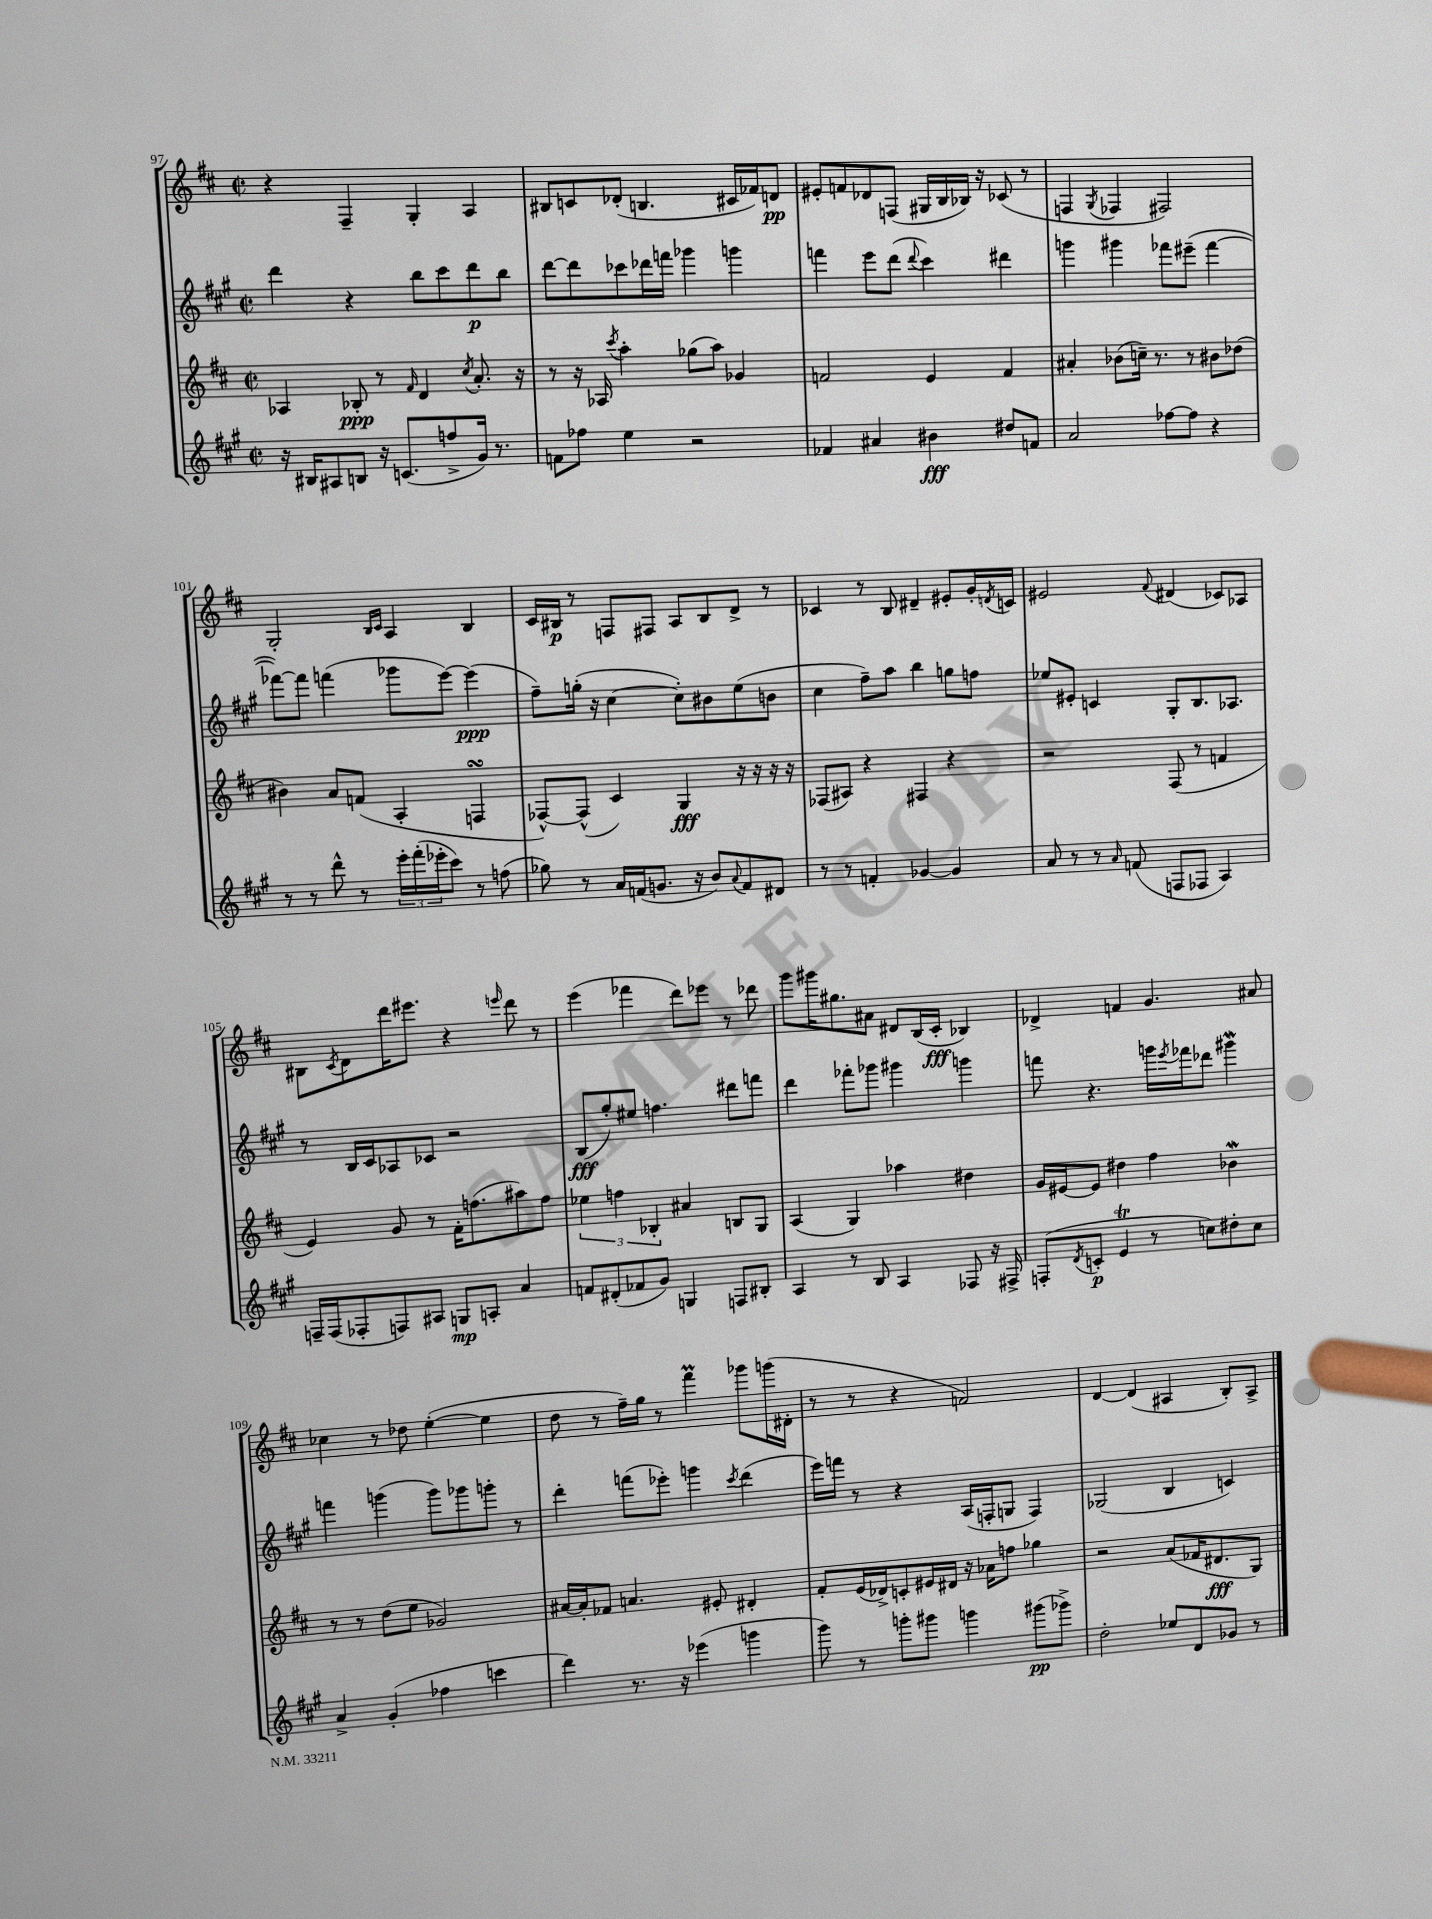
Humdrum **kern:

**kern	**kern	**kern	**kern
*staff4	*staff3	*staff2	*staff1
*clefG2	*clefG2	*clefG2	*clefG2
*k[f#c#g#]	*k[f#c#]	*k[f#c#g#]	*k[f#c#]
*M2/2	*M2/2	*M2/2	*M2/2
*met(c|)	*met(c|)	*met(c|)	*met(c|)
16r	4A-	4ddd	4r
16B#	.	.	.
8A#	.	.	.
8B	8B-'	4r	4F#~
16r	8r	.	.
(8.c	.	.	.
.	16qqf#	.	.
.	4d	8bb	4G'
8ff^	.	8ccc#	.
.	8qcc#	.	.
16g#)	8.a'	8ddd	4A
8.r	.	.	.
.	.	8bb	.
.	16r	.	.
=	=	=	=
8f	8r	[8ddd	8B#
8ff-	16r	8ddd]	8c
.	16A-	.	.
.	8qccc#	.	.
4ee	4aa'	8ccc-	(8d-'
.	.	16ddd-	4.B
.	.	16fff	.
2r	(8gg-	4ggg-	.
.	8aa)	.	.
.	4g-	4ggg	16c#
.	.	.	16f-)
.	.	.	8d
=	=	=	=
4f-	2f	4fff	8e#'
.	.	.	8f
4a#	.	8eee	8d-
.	.	(8ddd	(8F
.	.	8qqddd	.
4b#	4e	4ccc#)	16G#
.	.	.	16B
.	.	.	16B-)
.	.	.	16r
8dd#	4f	4ddd#	(8c-
8f	.	.	8r
=	=	=	=
2a	4a#'	4ggg	4F
.	.	.	8qG
.	(8b-	4ggg#	4F-
.	16cc~)	.	.
.	8.r	.	.
[8ff-	.	8fff-	2F#)
8ff-]	8r	(8eee#~	.
4r	8b#	[4fff-	.
.	(8dd-	.	.
=	=	=	=
8r	4b#)	8fff-_)	2G'
8r	.	8fff-]	.
8ddd^^	8a	(4fff	.
8r	(8f	.	.
.	.	.	16qqB
.	.	.	16qqc#
24eee'	4A'	8ggg-	4A
(24fff#'	.	.	.
24eee-'	.	.	.
8ccc#)	.	[8eee)	.
8r	4F	(4eee]	4B
(8ff	.	.	.
=	=	=	=
8gg-)	[8F-^^)	8ff#~)	16c#
.	.	.	16B#
8r	(8F-^^]	(16gg'	8r
.	.	16r	.
16a	4c#)	[4cc#	8F
(16f	.	.	.
8.g	.	.	8F#
.	4G	8cc#'])	8A
16r	.	.	.
8b)	.	8b#	8B#
8qqa	.	.	.
8f	16r	(8ee	8d^
.	16r	.	.
8d#	16r	8b	8r
.	16r	.	.
=	=	=	=
8r	(8F-	4cc#	4c-
8r	8A#)	.	.
4f'	4r	8ff#~)	8r
.	.	8aa	8B
[4g-	4F#	4bb	4d#~
4g-]	4r	8gg	8e#'
.	.	8ff	16g'
.	.	.	8qd
.	.	.	16c
=	=	=	=
8a	2r	8ee-	2e#
8r	.	8e#'	.
8r	.	4c	.
16qqa	.	.	.
(8f	.	.	.
.	.	.	8qqf#
8F	(8F#	8G#'	(4d#
8F-	8r	8.B	.
4A)	4f	.	8c-)
.	.	8.A-	.
.	.	.	8A-
=	=	=	=
16F~	4e)	8r	8B#
(16F	.	.	.
.	.	.	8qc#
8F-'	.	16B	8d
.	.	16c#	.
8F)	8g	8A-	16ddd
.	.	.	8.eee#
8A#	8r	8c-	.
8G	16f#'	2r	4r
.	(8.ff	.	.
8A'	.	.	.
.	.	.	16qqeee
4a	8aa#)	.	8ddd
.	8ff	.	8r
=	=	=	=
8f	6ee-	(8B	(4eee
(8d#'	.	8gg#')	.
.	6ff	.	.
8f-	.	8ee#	4fff-
.	6B-'	.	.
8g#)	.	4.ff	.
4G	4a#	.	8ddd)
.	.	.	8eee-
8F	8B	8ddd#	8r
8B#'	8G	8fff	8ddd-
=	=	=	=
4A	(4A	4ddd	8ggg
.	.	.	16ggg#
.	.	.	8.gg#
8r	4G)	8fff-'	.
8B	.	8ggg-	8a#
4A	4aa-	4ggg#	8d#
.	.	.	(16B
.	.	.	16c#'
8F-	4dd#	4ggg	4B-)
16r	.	.	.
16F#^	.	.	.
=	=	=	=
(8F'	16g	8fff	4d-^
.	[16e#	.	.
8qd	.	.	.
8c'	8e#]	4.r	.
4e	4dd#	.	4f
8r	4ff#	16ggg	4.g
.	.	8qeee	.
.	.	16fff-	.
8cc)	.	8ddd-	.
8dd#'	4b-	4ggg#	.
8cc	.	.	8a#
=	=	=	=
4a^	8r	4fff	4cc-
.	8r	.	.
(4g#'	(8dd	(4ggg	8r
.	8ee	.	8dd-
4ff-	2g-)	8ggg)	([4ee'
.	.	8ggg-	.
4ccc	.	8ggg'	4ee]
.	.	8r	.
=	=	=	=
4ddd)	[16a#	4ddd'	8dd
.	16a#']	.	.
.	8f-	.	8r
8.r	4.a	(8fff	16ff#~)
.	.	.	16gg
.	.	8eee-')	8r
16r	.	.	.
(4eee-	.	4ggg	4fff#
.	8e#'	.	.
.	.	8qccc#	.
4ggg	4d#'	(4ddd	8ggg-
.	.	.	(16ggg
.	.	.	16d#'
=	=	=	=
8ggg#)	8f#'	16eee)	8r
.	.	16fff	.
8r	(16e	8r	8r
.	16d-^)	.	.
8ggg'	8c'	4r	4r
8ggg#	16e#	.	.
.	16d#	.	.
4ggg	16r	(16A	2f)
.	16a-	16F'	.
.	8ff	8G	.
(8ggg#	4gg-	4F)	.
8ggg-^)	.	.	.
=	=	=	=
2dd'	2r	(2G-	[4d
.	.	.	(4d]
8ee-	(8a	4B	4A#
8d	16f-	.	.
.	8.d#	.	.
8g-	.	4c)	8B')
8r	8G)	.	8A#^
==	==	==	==
*-	*-	*-	*-
